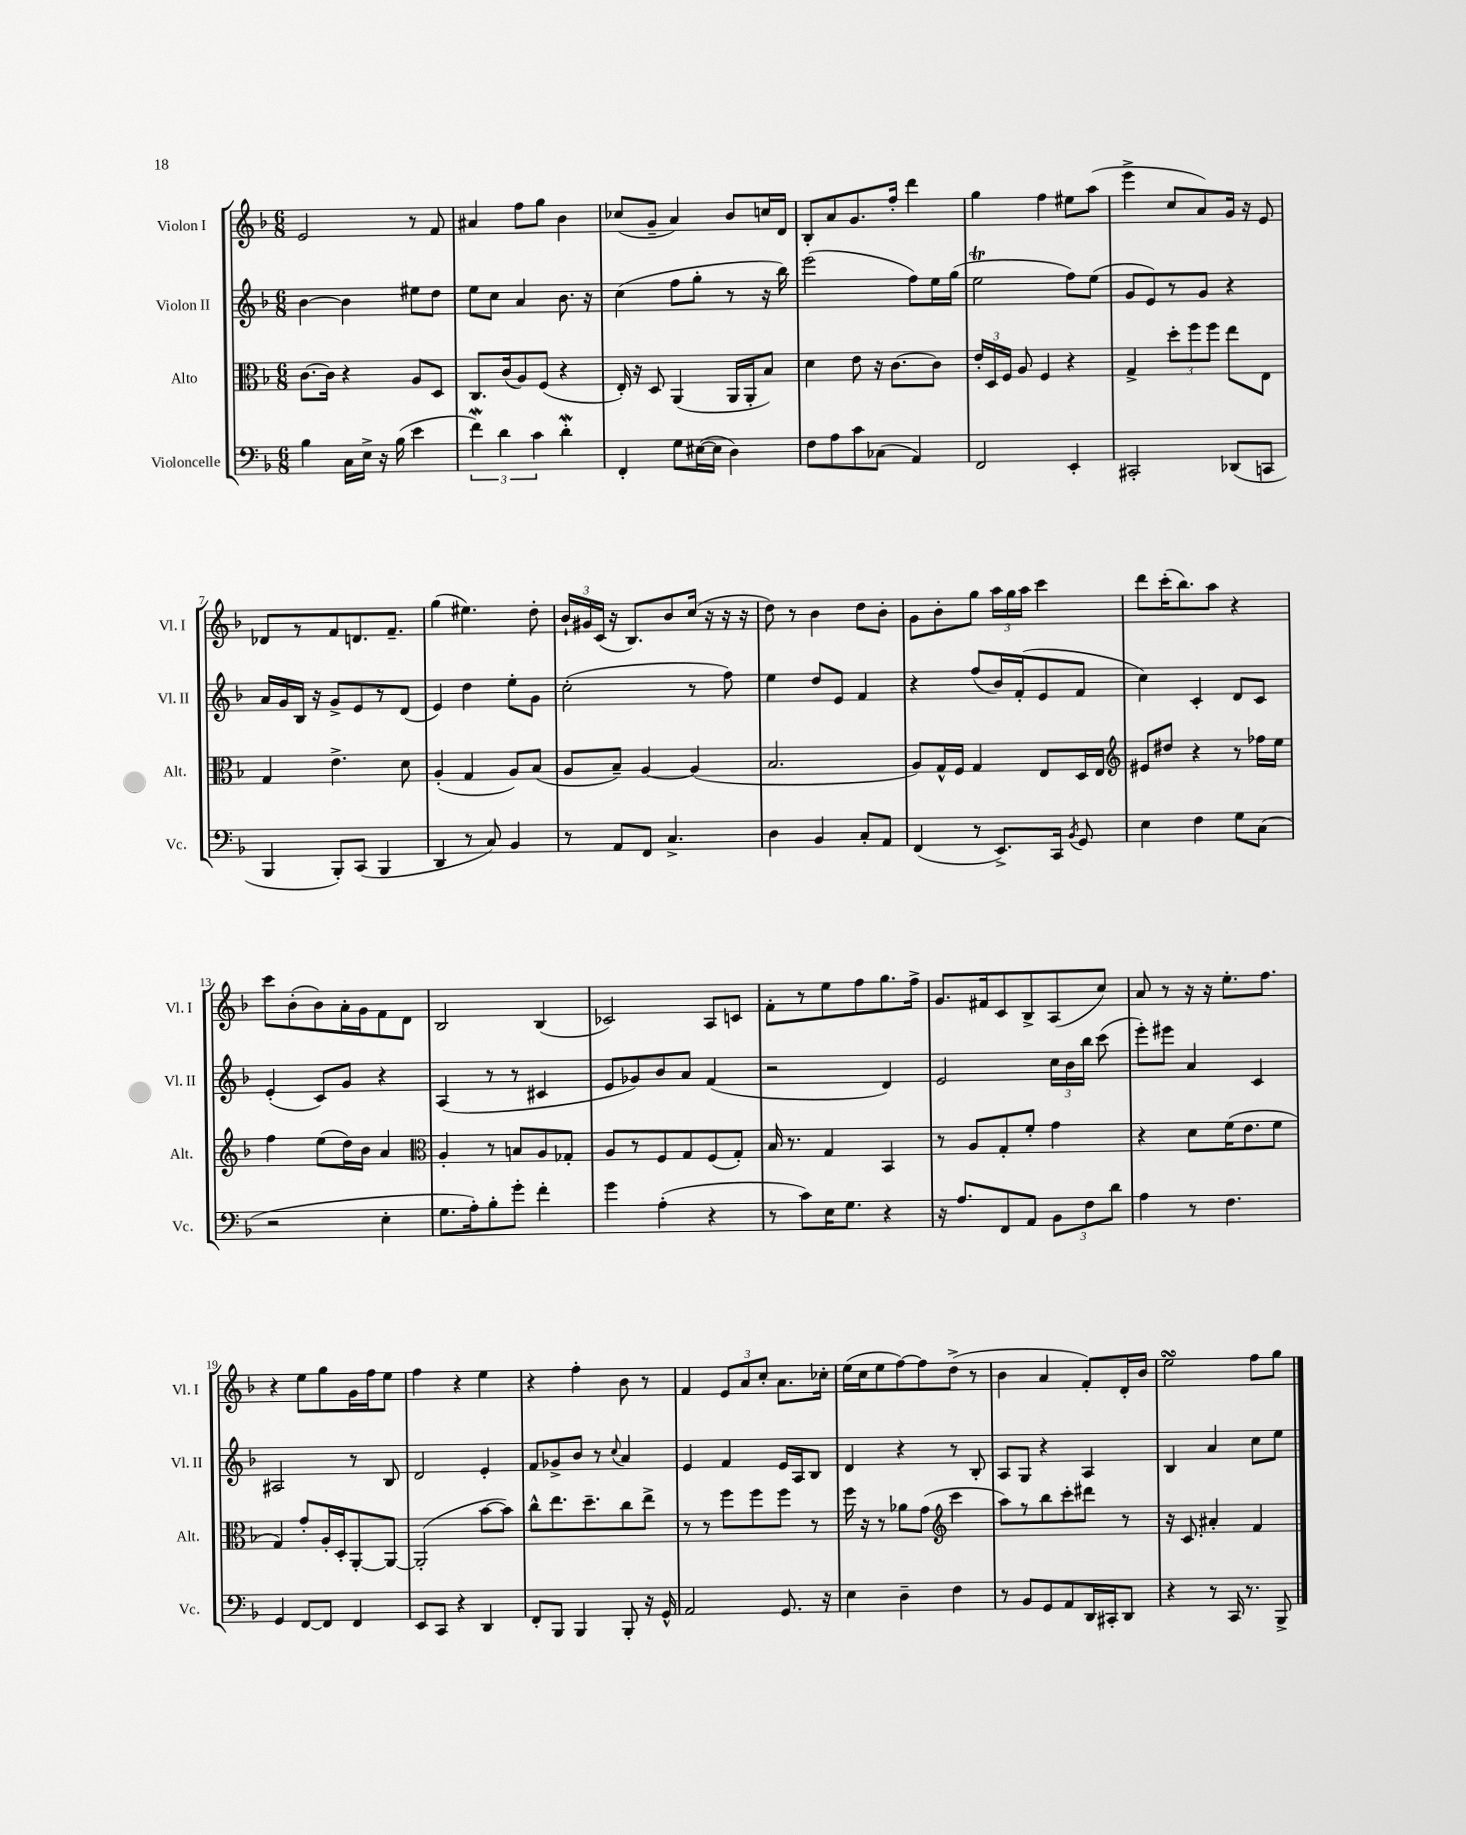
<<
\new StaffGroup <<
\new Staff = "s0" \with { instrumentName = "Violon I" shortInstrumentName = "Vl. I" } {
    \clef treble \key f \major \numericTimeSignature \time 6/8
    \autoBeamOff e'2 r8 f'8 |
    ais'4 f''8[ g''8] bes'4 |
    ces''8[( g'8]-- a'4) bes'8[ c''16 d'16] |
    bes8[-. a'8 g'8. f''16]-. d'''4 |
    g''4 f''4 eis''8[ a''8]( |
    e'''4-> c''8[ a'8) g'16] r16 e'8 |
    des'8[ r8 f'8 d'8. f'8.]-- |
    g''4( eis''4.) d''8-. |
    \tuplet 3/2 { bes'16[-! gis'16 c'16]( } r16 bes8.[) bes'8 c''16]( r16 r16 r16 |
    d''8) r8 bes'4 d''8[ bes'8]-. |
    g'8[ bes'8-. g''8] \tuplet 3/2 { a''16[ g''16 a''16] } c'''4 |
    d'''8[ c'''16-.( bes''8.) a''8] r4 |
    c'''8[ bes'8-.( bes'8) a'16-. g'16 f'8 d'8] |
    bes2 bes4( |
    ces'2) a8[ c'8] |
    f'8[-. r8 e''8 f''8 g''8. f''16]-> |
    g'8.[ fis'16 c'8 bes8-> a8( c''8]) |
    a'8 r8 r16 r16 e''8.[-. f''8.] |
    r4 e''8[ g''8 g'16 f''16 e''8] |
    f''4 r4 e''4 |
    r4 f''4-. bes'8 r8 |
    f'4 \tuplet 3/2 { e'8[ a'8 c''8]-. } a'8.[ ces''16]-. |
    e''16[( c''16 e''8 f''8~) f''8 d''8]->( r8 |
    bes'4 a'4 f'8[-.) d'16-. bes'16] |
    e''2\turn f''8[ g''8] \bar "|." |
}
\new Staff = "s1" \with { instrumentName = "Violon II" shortInstrumentName = "Vl. II" } {
    \clef treble \key f \major \numericTimeSignature \time 6/8
    \autoBeamOff bes'4~ bes'4 eis''8[ d''8] |
    e''8[ c''8] a'4 bes'8. r16 |
    c''4( f''8[ g''8]-. r8 r16 bes''16) |
    e'''2( f''8[) e''16 g''16]( |
    e''2\trill f''8[) e''8]( |
    g'8[ e'8) r8 g'8] r4 |
    a'16[ g'16 bes16] r16 g'8[-> e'8 r8 d'8]( |
    e'4) d''4 e''8[-. g'8] |
    c''2-.( r8 f''8) |
    e''4 d''8[ e'8] f'4 |
    r4 f''8[( bes'16) f'16-.( e'8 f'8] |
    c''4) c'4-. d'8[ c'8] |
    e'4-.( c'8[) g'8] r4 |
    a4( r8 r8 cis'4 |
    e'8[ ges'8) bes'8 a'8] f'4( |
    r2 d'4) |
    e'2 \tuplet 3/2 { c''16[ bes'16 bes''16] } c'''8( |
    e'''8[-.) eis'''8] a'4 c'4 |
    ais2 r8 bes8 |
    d'2 e'4-. |
    f'8[ ges'8-> bes'8] r8 \appoggiatura { c''8 } a'4 |
    e'4 f'4 e'16[ a16 bes8] |
    d'4 r4 r8 bes8-. |
    a8[ g8] r4 a4 |
    bes4 a'4 c''8[ e''8] \bar "|." |
}
\new Staff = "s2" \with { instrumentName = "Alto" shortInstrumentName = "Alt." } {
    \clef alto \key f \major \numericTimeSignature \time 6/8
    \autoBeamOff c'8.[~ c'16] r4 a8[ d8] |
    c8.[ c'16( a8) f8]( r4 |
    e16-.) r16 d8 a,4( a,16[ a,16-. bes8]) |
    d'4 e'8 r16 c'8.[~ c'8] |
    \tuplet 3/2 { e'16[-. d16 f16] } a8 f4 r4 |
    g4-> \tuplet 3/2 { d''8[-. f''8 f''8] } e''8[ e8] |
    g4 e'4.-> d'8 |
    a4-.( g4 a8[) bes8]( |
    a8[ bes8]--) a4~ a4( |
    bes2. |
    a8[) g16-^ f16] g4 e8[ d16 e16] |
    \clef treble eis'8[ dis''8] r4 r8 fes''16[ e''16] |
    f''4 e''8[( d''16) bes'16] a'4 |
    \clef alto a4-. r8 b8[ a8 ges8]-. |
    a8[ r8 f8 g8 f8( g8]-.) |
    bes16 r8. g4 bes,4 |
    r8 a8[ g8-. f'8]-. g'4 |
    r4 d'8[ f'16( e'8. f'8] |
    g4) g'8[-. a16-. d16-. a,8~-. a,8]~ |
    a,2-.( bes'8[~ bes'8]) |
    c''8[-^ e''8. d''8.-- c''8 e''8]-> |
    r8 r8 f''8[ f''8 f''8] r8 |
    f''16 r16 r8 aes'8[ g'8]( \clef treble c'''4 |
    a''8[) r8 bes''8 c'''8-. dis'''8] r8 |
    r16 c'8. ais'4-. f'4 \bar "|." |
}
\new Staff = "s3" \with { instrumentName = "Violoncelle" shortInstrumentName = "Vc." } {
    \clef bass \key f \major \numericTimeSignature \time 6/8
    \autoBeamOff bes4 c16[ e16]-> r16 bes16( e'4 |
    \tuplet 3/2 { f'4\mordent) d'4 c'4 } d'4-.\mordent |
    f,4-. g8[ eis16~( eis16] d4) |
    f8[ a8 c'8 ces8]( a,4) |
    f,2 e,4-. |
    cis,2-. des,8[( c,8] |
    bes,,4 bes,,8[-.) c,8]( bes,,4 |
    d,4 r8 c8) bes,4 |
    r8 a,8[ f,8] c4.-> |
    d4 bes,4 c8[-. a,8] |
    f,4( r8 e,8.[->) c,16] \acciaccatura { bes,8 } g,8 |
    e4 f4 g8[ c8]( |
    r2 e4-. |
    g8.[ a16-.) bes8-. g'8]-. f'4-. |
    g'4 a4-.( r4 |
    r8 c'8[) e16 g8.] r4 |
    r16 a8.[ f,8 a,8] \tuplet 3/2 { bes,8[ f8 d'8] } |
    a4 r8 f4. |
    g,4 f,8[~ f,8] f,4 |
    e,8[ c,8] r4 d,4 |
    f,8[-. bes,,8] bes,,4 bes,,8-. r16 g,16-^ |
    a,2 g,8. r16 |
    e4 d4-- f4 |
    r8 bes,8[ g,8 a,8 d,16 cis,16-. d,8] |
    r4 r8 c,16 r8. bes,,8-> \bar "|." |
}
>>
>>
